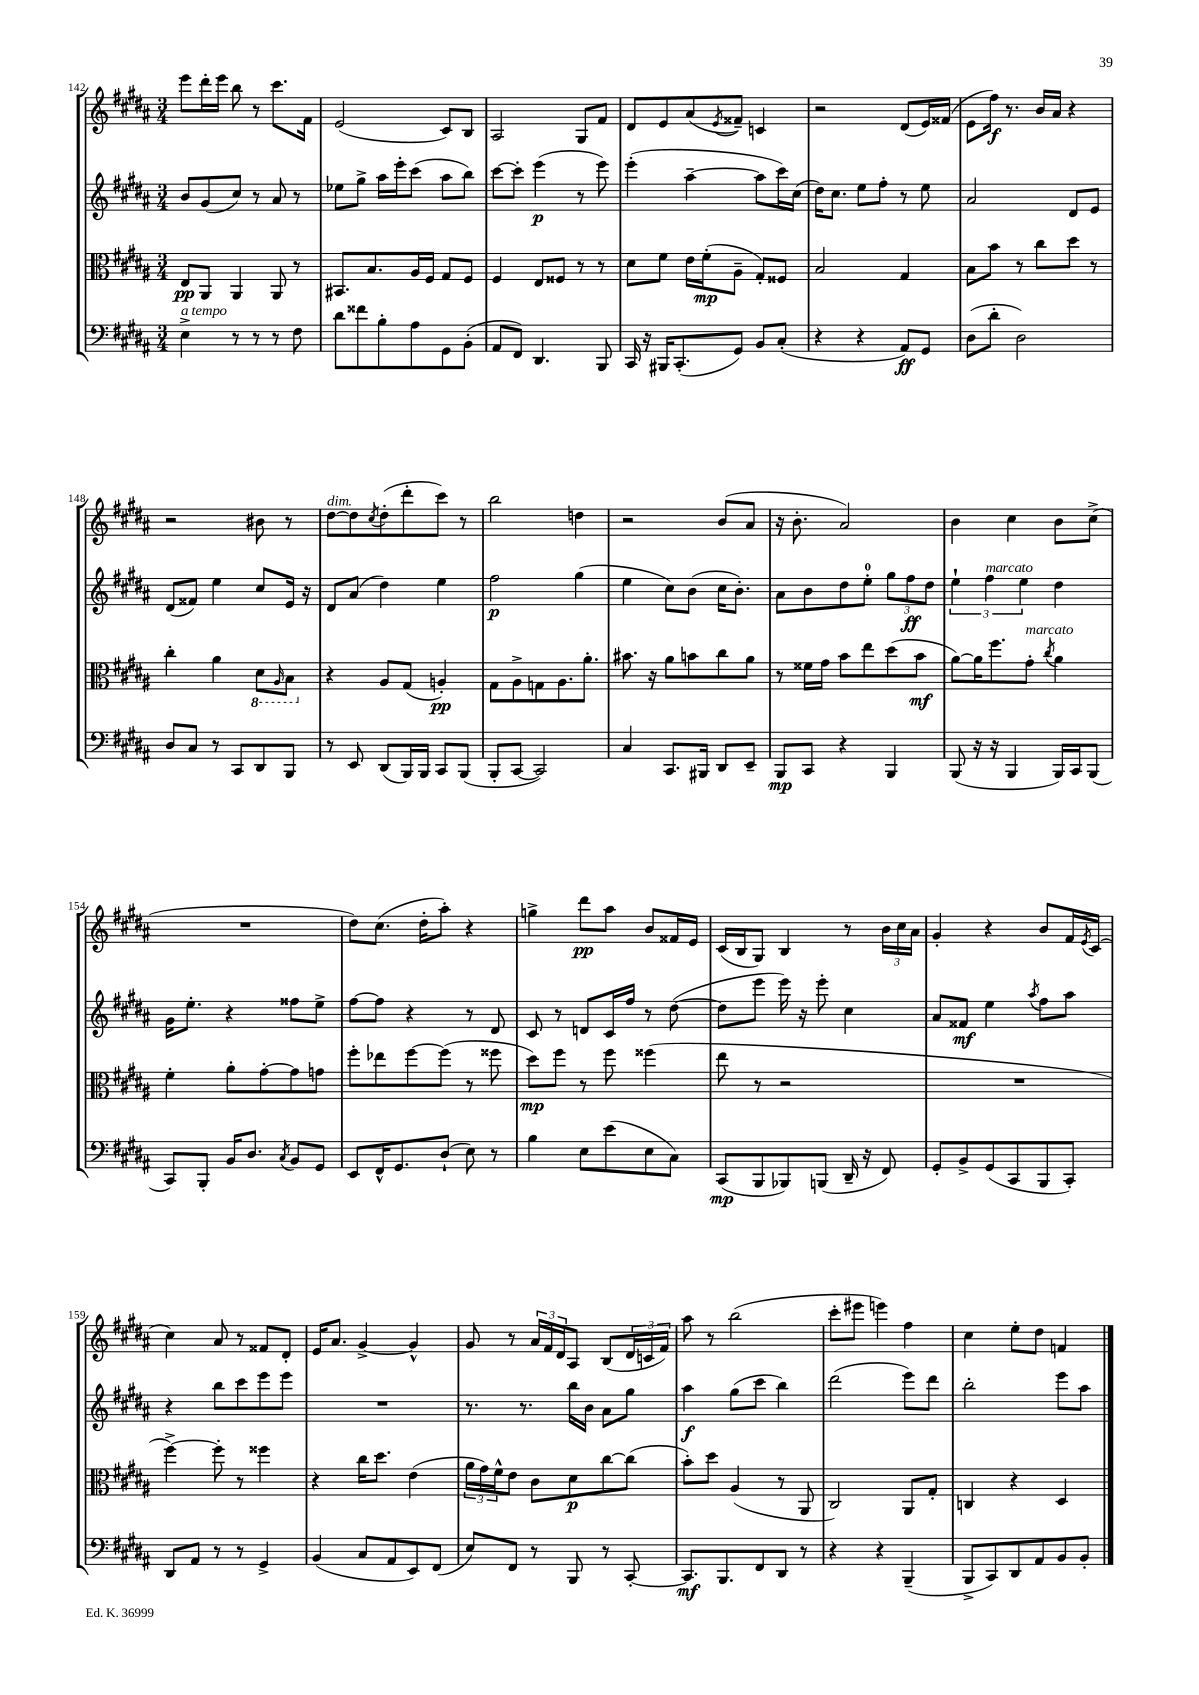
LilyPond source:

<<
\new StaffGroup <<
\new Staff = "s0" {
    \clef treble \key b \major \numericTimeSignature \time 3/4
    e'''8 dis'''16-. e'''16 b''8 r8 cis'''8. fis'16 |
    e'2( cis'8) b8 |
    ais2 gis8 fis'8 |
    dis'8 e'8 ais'8( \acciaccatura { e'8 } fisis'8--) c'4 |
    r2 dis'8( e'16) fisis'16( |
    e'8 fis''16\f) r8. b'16 ais'16 r4 |
    r2 bis'8 r8 |
    dis''8~^\markup { \italic "dim." } dis''8 \acciaccatura { cis''8 } dis''8-.( dis'''8-. cis'''8) r8 |
    b''2 d''4 |
    r2 b'8( ais'8 |
    r16 b'8.-. ais'2) |
    b'4 cis''4 b'8 cis''8->( |
    R2. |
    dis''8) cis''8.( dis''16-. ais''8-.) r4 |
    g''4-> dis'''8\pp ais''8 b'8 fisis'16 e'16 |
    cis'16( b16 gis8) b4 r8 \tuplet 3/2 { b'16 cis''16 ais'16 } |
    gis'4-. r4 b'8 fis'16 \acciaccatura { e'8 } cis'16( |
    cis''4) ais'8 r8 fisis'8 dis'8-. |
    e'16 ais'8. gis'4~-> gis'4-^ |
    gis'8 r8 \tuplet 3/2 { ais'16 fis'16 dis'16 } ais8 b8( \tuplet 3/2 { dis'16 c'16 fis'16) } |
    ais''8 r8 b''2( |
    cis'''8-. eis'''8 e'''4) fis''4 |
    cis''4 e''8-. dis''8 f'4 \bar "|." |
}
\new Staff = "s1" {
    \clef treble \key b \major \numericTimeSignature \time 3/4
    b'8 gis'8( cis''8) r8 ais'8 r8 |
    ees''8 gis''8-> ais''16 e'''16-. cis'''8( ais''8 b''8) |
    cis'''8~ cis'''8-. e'''4\p( r8 e'''8) |
    e'''4-.( ais''4~-- ais''8 cis'''16) cis''16( |
    dis''16) cis''8. e''8 fis''8-. r8 e''8 |
    ais'2 dis'8 e'8 |
    dis'8( fisis'8) e''4 cis''8 e'16 r16 |
    dis'8 ais'8( dis''4) e''4 |
    fis''2\p gis''4( |
    e''4 cis''8) b'8( cis''16 b'8.-.) |
    ais'8 b'8 dis''8 e''8-0-. \tuplet 3/2 { gis''8 fis''8\ff dis''8 } |
    \tuplet 3/2 { e''4-! fis''4^\markup { \italic "marcato" } e''4 } dis''4 |
    gis'16 e''8.-. r4 fisis''8 e''8-> |
    fis''8~ fis''8 r4 r8 dis'8 |
    cis'8 r8 d'8 cis'16 fis''16 r8 dis''8~( |
    dis''8 e'''8 e'''16) r16 e'''8-. cis''4 |
    ais'8 fisis'8\mf e''4 \acciaccatura { ais''8 } fis''8 ais''8 |
    r4 b''8 cis'''8 e'''8 e'''8 |
    R2. |
    r8. r8. b''16 b'16 ais'8 gis''8 |
    ais''4\f gis''8( cis'''8 b''4) |
    dis'''2( e'''8) dis'''8 |
    b''2-. e'''8 ais''8 \bar "|." |
}
\new Staff = "s2" {
    \clef alto \key b \major \numericTimeSignature \time 3/4
    e8\pp ais,8 ais,4 ais,8 r8 |
    bis,8. b8. ais16 fis16 gis8 fis8 |
    fis4 e8 fisis8 r8 r8 |
    dis'8 fis'8 e'16 fis'16-.\mp( ais8-- gis8-.) fisis8 |
    b2 gis4 |
    b8 b'8 r8 cis''8 dis''8 r8 |
    cis''4-. ais'4 \ottava #-1 dis8 \grace { ais,16 } b,8 \ottava #0 |
    r4 ais8 gis8( a4-.\pp) |
    gis8 ais8-> g8 ais8. ais'8.-. |
    bis'8. r16 ais'8 b'8 cis''8 ais'8 |
    r8 fisis'16 gis'16 b'8 e''8 dis''8( b'8\mf |
    ais'8~) ais'16 fis''8. gis'8-.^\markup { \italic "marcato" } \acciaccatura { cis''8 } ais'4 |
    fis'4-. ais'8-. gis'8~-. gis'8 g'8 |
    fis''8-. ees''8 fis''8~ fis''8( r8 fisis''8 |
    dis''8\mp) fis''8 r8 fis''8 fisis''4( |
    e''8 r8 r2 |
    R2. |
    fis''4~->) fis''8-. r8 fisis''4 |
    r4 cis''16 dis''8. e'4( |
    \tuplet 3/2 { ais'16 gis'16) fis'16-^ } e'8 cis'8 dis'8\p cis''8~ cis''8( |
    b'8-.) dis''8 ais4( r8 ais,8 |
    cis2) ais,8 gis8-. |
    c4 r4 dis4 \bar "|." |
}
\new Staff = "s3" {
    \clef bass \key b \major \numericTimeSignature \time 3/4
    e4->^\markup { \italic "a tempo" } r8 r8 r8 fis8 |
    dis'8 fisis'8 b8-. ais8 gis,8 b,8-.( |
    ais,8 fis,8) dis,4. b,,8 |
    cis,16 r16 bis,,16 cis,8.-.( gis,8) b,8 cis8-.( |
    r4 r4 ais,8\ff) gis,8 |
    dis8( dis'8-. dis2) |
    dis8 cis8 r8 cis,8 dis,8 b,,8 |
    r8 e,8 dis,8( b,,16) b,,16 cis,8 b,,8( |
    b,,8-. cis,8~ cis,2) |
    cis4 cis,8. bis,,16 dis,8 e,8-- |
    b,,8\mp cis,8 r4 b,,4 |
    b,,8( r16 r16 b,,4 b,,16) cis,16 b,,8( |
    cis,8) b,,8-. b,16 dis8. \acciaccatura { cis8 } b,8 gis,8 |
    e,8 fis,16-^ gis,8. dis8-!( e8) r8 |
    b4 e8 e'8( e8 cis8) |
    cis,8\mp( b,,8 bes,,8) b,,8( dis,16-- r16 fis,8) |
    gis,8-. b,8-> gis,8( cis,8 b,,8 cis,8-.) |
    dis,8 ais,8 r8 r8 gis,4-> |
    b,4( cis8 ais,8 e,8) fis,8( |
    e8) fis,8 r8 b,,8 r8 cis,8~-. |
    cis,8.\mf b,,8. fis,8 dis,8 r8 |
    r4 r4 b,,4--( |
    b,,8-> cis,8) dis,8 ais,8 b,8 b,8-. \bar "|." |
}
>>
>>
\layout { \context { \Score currentBarNumber = #142 } }
